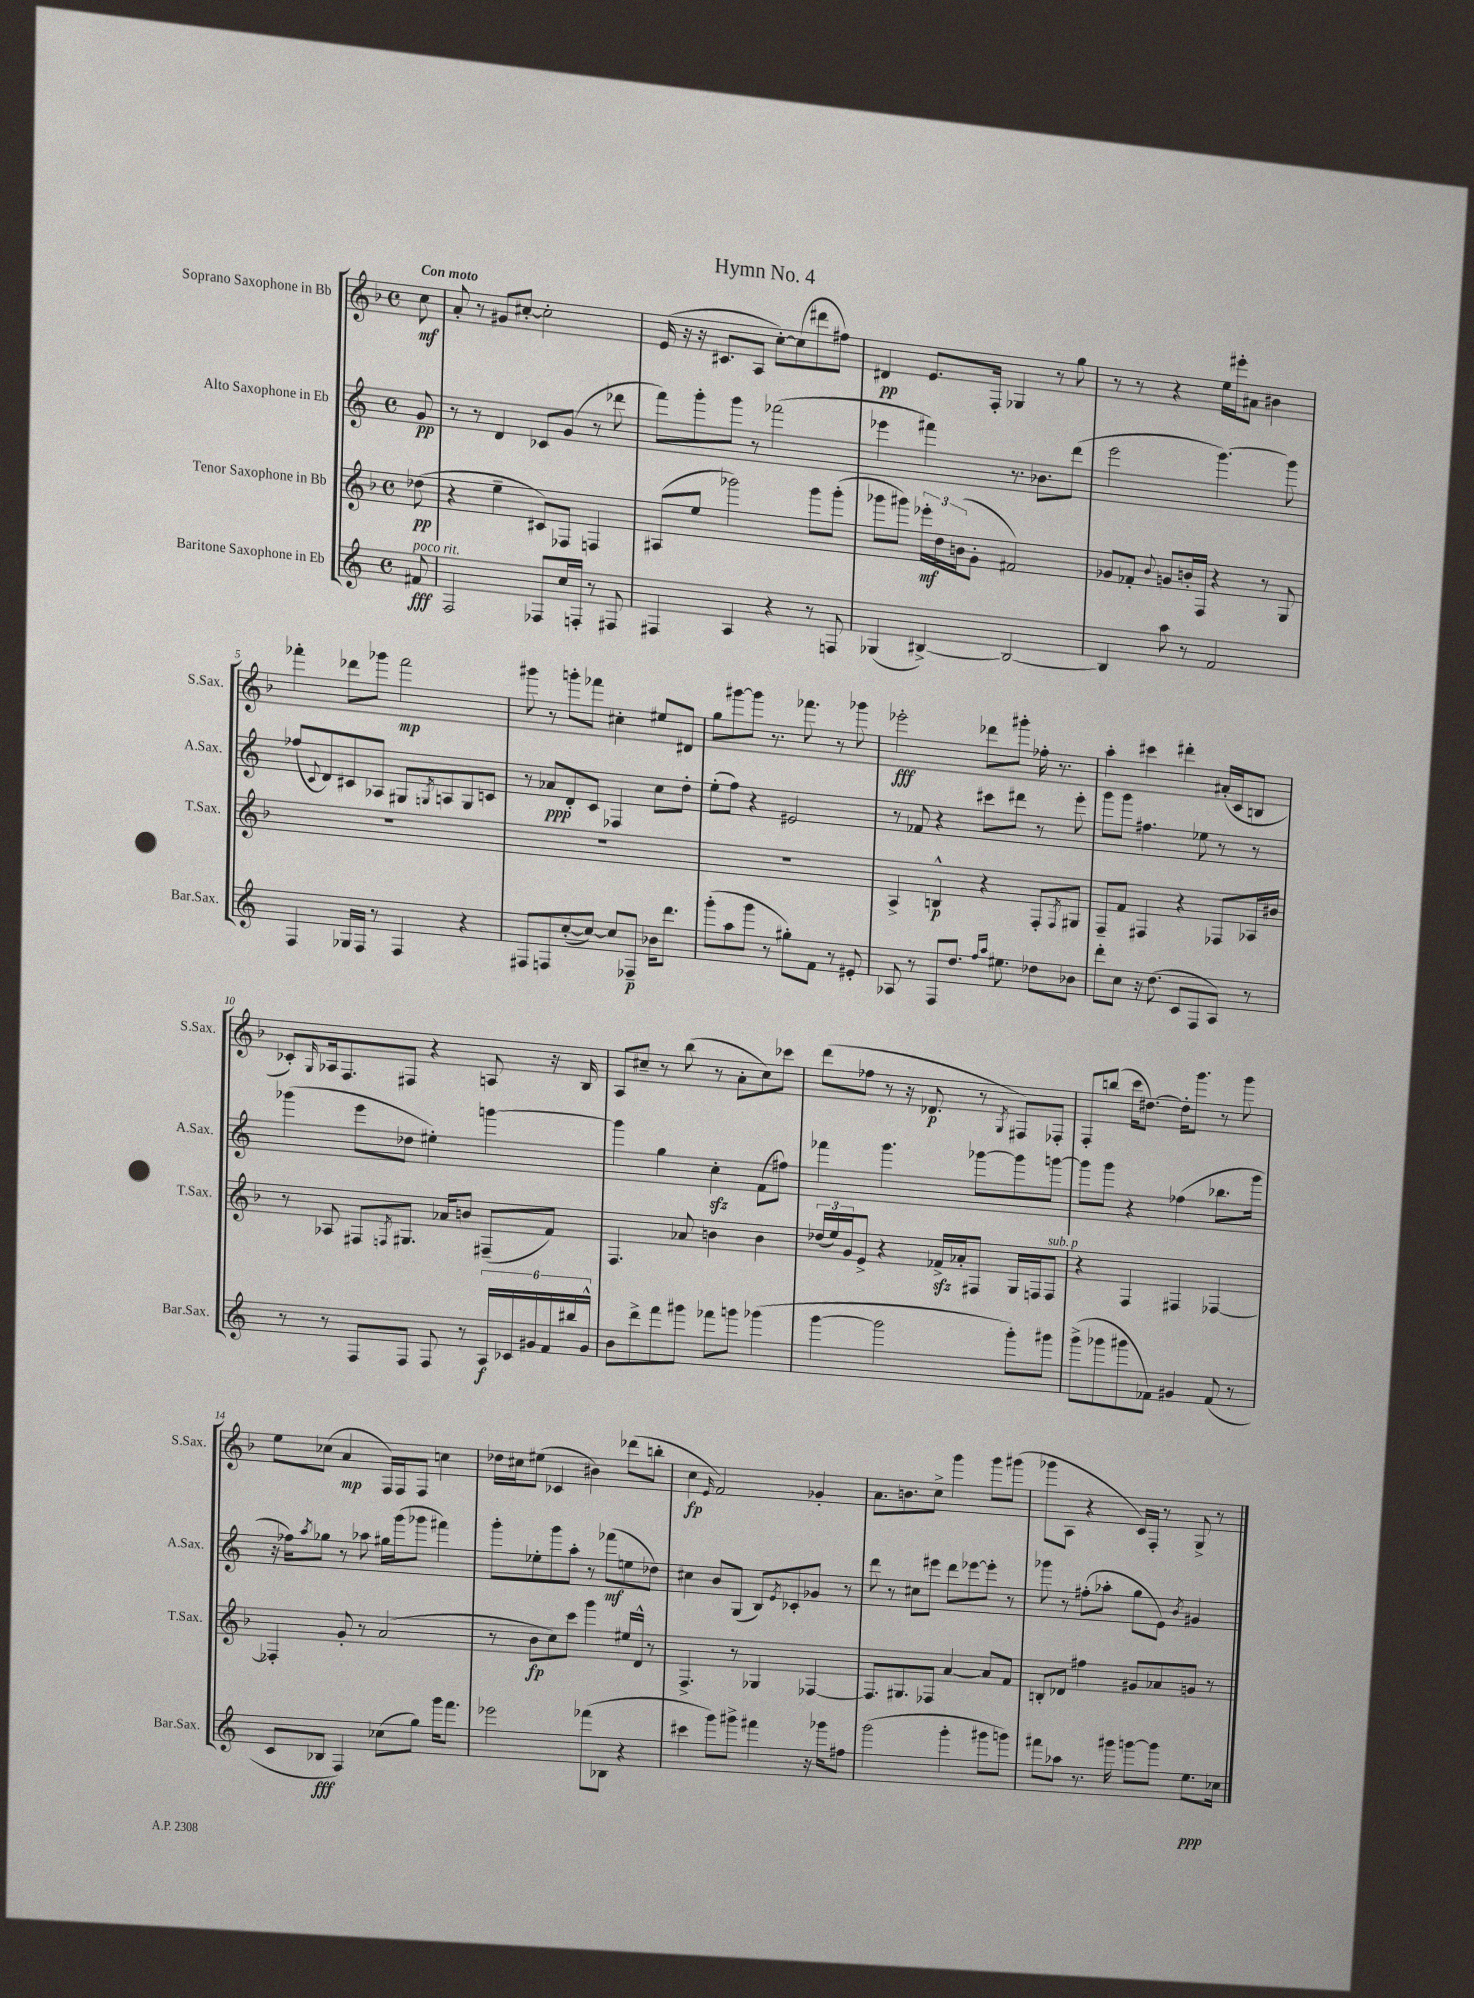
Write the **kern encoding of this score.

**kern	**kern	**kern	**kern
*staff4	*staff3	*staff2	*staff1
*clefG2	*clefG2	*clefG2	*clefG2
*k[]	*k[b-]	*k[]	*k[b-]
*M4/4	*M4/4	*M4/4	*M4/4
*met(c)	*met(c)	*met(c)	*met(c)
8f#	(8dd-	8g	8cc
=	=	=	=
2F	4r	8r	8a'
.	.	8r	8r
.	4ee~	4d	8g#
.	.	.	[8cc#'
8F-	8c#)	8c-	2cc#']
16cc	8F-	(8g	.
16F'	.	.	.
8r	4F	8r	.
8F#	.	8ddd-	.
=	=	=	=
4F#	(8A#	8fff)	(16e
.	.	.	16r
.	8ee	8ggg'	16r
.	.	.	8.c#
4A	2ggg-)	8ggg	.
.	.	8r	8A
4r	.	(2fff-	[8cc')
.	.	.	(8cc]
8r	8ggg-	.	8ddd#
8F	(8ggg-'	.	8ff#)
=	=	=	=
(4G-	8ggg-	4eee-	4d#
.	8ggg#)	.	.
[4B#^)	24eee-'	4fff#)	8.e
.	24dd	.	.
.	(24b	.	.
.	8g'	.	.
.	.	.	16F'
2B#_	2f#)	8.r	4G-
.	.	8.b-	.
.	.	.	8r
.	.	(8ddd	8gg
=	=	=	=
4B#]	8g-	2eee	8r
.	8f-'	.	8r
.	8qqb-	.	.
8aa	8g	.	4r
8r	16b'	.	.
.	16F	.	.
2f	4r	[4.ggg)	16ee
.	.	.	16eee#'
.	.	.	8a#
.	8r	.	4b#
.	8G	8ggg]	.
=	=	=	=
4F	1r	(8ff-	4fff-'
.	.	8qqc	.
.	.	8d)	.
16G-	.	8c#	8ddd-
16F	.	.	.
8r	.	8A-	8ggg-
4F	.	8G#	2fff-
.	.	8qG	.
.	.	8A	.
4r	.	8G	.
.	.	8c	.
=	=	=	=
8F#	1r	8r	8ggg#
8F	.	8a-	8r
([8cc'	.	8d'	8ggg'
8cc_)	.	8c	8fff-
8cc]	.	4F-	4cc#'
8F-~	.	.	.
16b-	.	8cc	8ee#
8.ddd	.	.	.
.	.	8dd'	8d#
=	=	=	=
(8ggg'	1r	(8ee'	8gg
8aa	.	8ff)	[8ggg#
8ggg	.	4r	8ggg#]
8r	.	.	8.r
8gg#')	.	2e#	.
.	.	.	8.fff-
8f	.	.	.
8r	.	.	8r
8e#'	.	.	8ggg-
=	=	=	=
8A-	4A^	8r	2eee-'
8r	.	8f-	.
8F	4B^^	4r	.
8.dd	.	.	.
.	4r	8ccc#	8ddd-
16qqff	.	.	.
16qqaa	.	.	.
8.ee#	.	.	.
.	.	8ddd#	8ggg#'
8dd-	8F'	8r	16ff-'
.	.	.	8.r
.	8qF	.	.
8b-	8G#	8eee'	.
=	=	=	=
8ddd'	8F~	8ggg	4aa'
8cc	8f	8ggg	.
16r	4F#	4.ff#	4ccc#
(8.dd	.	.	.
8c	4r	.	4ddd#'
8F	.	8ee-	.
8A)	8F-	8r	(16a#'
.	.	.	16c
8r	16A-	8r	8B
.	16b#	.	.
=	=	=	=
8r	8r	(4ggg-	8c-')
.	.	.	16qqG
8r	8A-	.	16A-
.	.	.	8.F
8F	8F#	8eee	.
.	8qF	.	.
8F	8.G#	8dd-	8F#
8F	.	4ee#')	4r
.	16a-	.	.
8r	8b	.	.
24A	(8F#~	[4ggg	8A
24c-	.	.	.
24g#	.	.	.
24f	8f)	.	16r
24bb#	.	.	.
.	.	.	16B-
24g#^^	.	.	.
=	=	=	=
8b	4.F	4ggg]	8A
8ddd^	.	.	8cc#~
8fff	.	4gg	8r
8ggg#	8a-	.	(8bb-
8fff-	4b	4cc'	8r
8ggg	.	.	8a'
(4ggg-	4b	(8f	8cc#)
.	.	8ff#)	8ccc-
=	=	=	=
[4ggg	(24dd-	4fff-	(8ddd
.	24ee)	.	.
.	24g	.	.
.	8e^	.	8ff-
2ggg]	4r	4.ggg	8r
.	.	.	16r
.	.	.	8.d-
.	16f-^	.	.
.	16a-'	.	.
.	8F#	[8ggg-	8r
.	.	.	8qG
8ggg')	16G	8ggg-]	8F#)
.	16F	.	.
8ggg#	8F	[8ggg	8F-'
=	=	=	=
(8ggg^	4r	8ggg]	8F'
8ggg-	.	8ggg	(8bb
8ggg#	4F	4r	16ccc
.	.	.	[8.dd#)
8f-)	.	.	.
4g#	4F#	(4ff-	16dd#']
.	.	.	8.ggg
(8f-	[4F-	8.bb-	8r
8r	.	.	8ggg
.	.	16ggg	.
=	=	=	=
8c	4F-']	16r	8ee
.	.	16ff-)	.
.	.	8qaa	.
8B-	.	8gg-	(8cc-
4F)	8g'	8r	4a
.	8r	8aa-	.
(8cc-	(2a	16gg#	16F)
.	.	(16ggg	16F
8gg)	.	8ggg-	8F
16ggg	.	4fff#)	4cc
8.fff	.	.	.
=	=	=	=
2eee-	8r	8ggg'	16dd-
.	.	.	16cc#
.	8b-	8ee-'	(8ee#
.	8cc)	8ggg	4c-
.	8ccc	8aa'	.
(8fff-	4ggg	8r	4b#)
8B-	.	(8fff-	.
4r	16ee#	8ee	(8ddd-
.	16d^^	.	.
.	8r	8dd-)	8bb'
=	=	=	=
4ccc#	4.F^	4cc#	4cc
.	.	.	16qqe
8ggg)	.	8b	2f)
8ggg#^	8r	(8G	.
4fff#	4G-	8B)	.
.	.	8qe	.
.	.	8c-'	.
16r	[4F-	8g-	4g-'
16ggg-	.	.	.
8ff#	.	8r	.
=	=	=	=
(2ggg	8.F-]	8ddd	8.a
.	.	8r	.
.	8.G#	.	8.b
.	.	8cc#	.
.	8F-	8eee#	8cc^
4ggg'	[4a	8ddd	4ggg
.	.	[8eee-	.
8ggg#	8a]	8eee-']	8ggg
8ggg)	8f	8r	(8ggg#
=	=	=	=
8fff#	8B'	8ggg-	8ggg-
8aa-	8d-	8r	8A
8.r	4ff#	(8ff#'	4r
.	.	8aa-'	.
16ggg#	.	.	.
[8ggg	8g#	8gg	16c)
.	.	.	16F'
8ggg]	8a-	8e)	8r
.	.	8qb	.
8.ee	8g	4g#	8G^
.	8r	.	8r
16cc-	.	.	.
==	==	==	==
*-	*-	*-	*-
